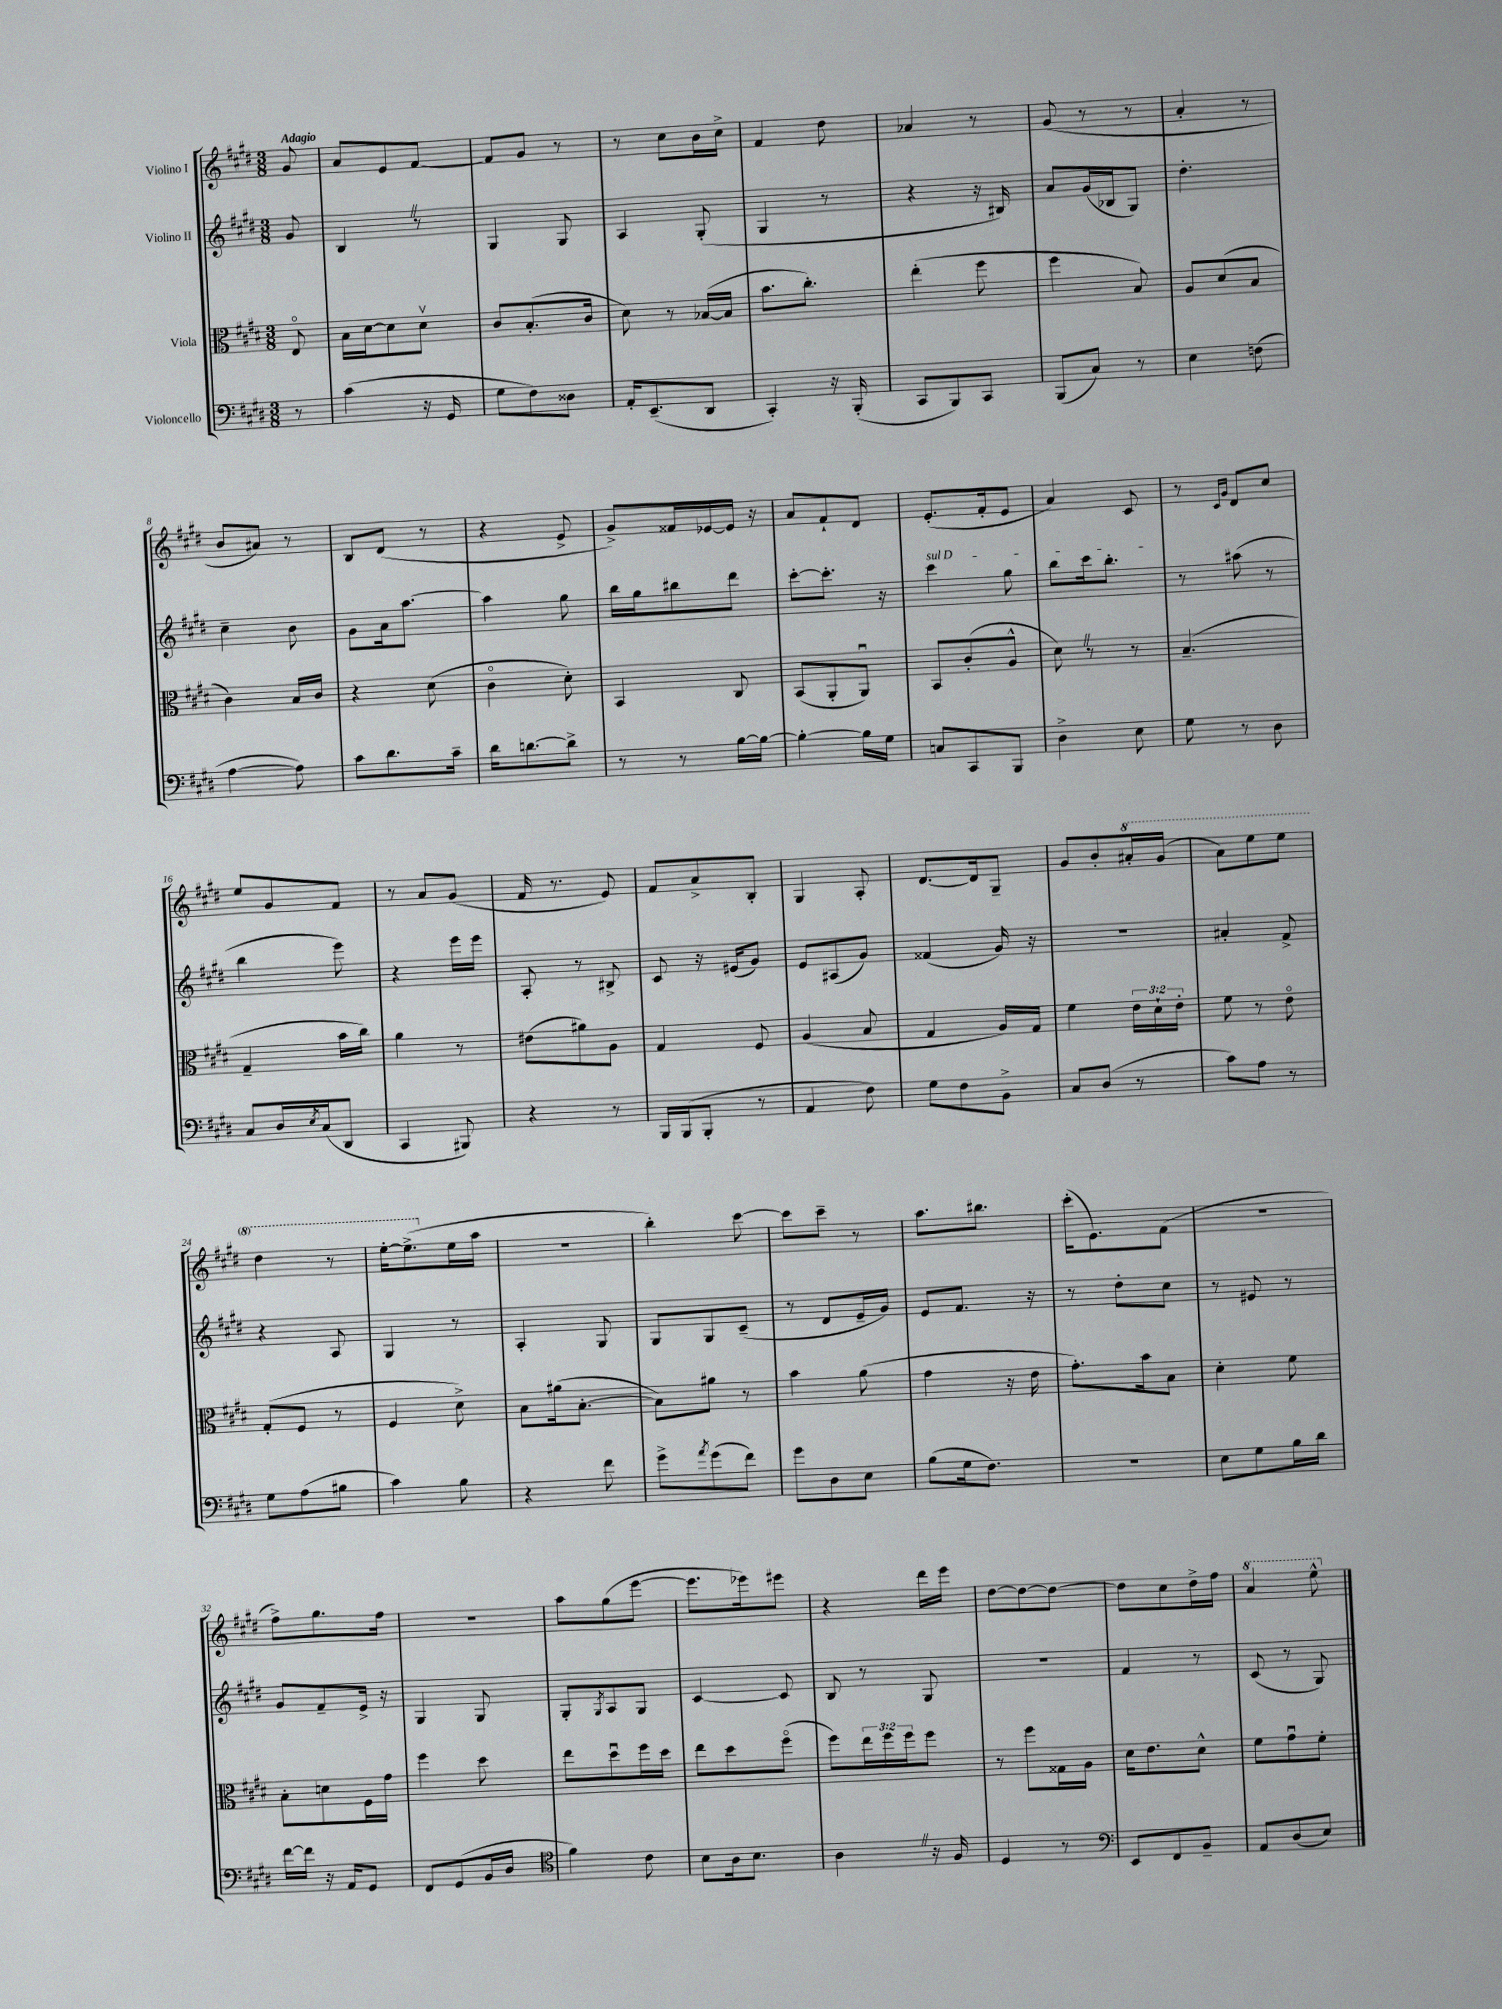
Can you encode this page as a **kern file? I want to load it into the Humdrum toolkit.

**kern	**kern	**kern	**kern
*part4	*part3	*part2	*part1
*staff4	*staff3	*staff2	*staff1
*I"Violoncello	*I"Viola	*I"Violino II	*I"Violino I
*clefF4	*clefC3	*clefG2	*clefG2
*k[f#c#g#d#]	*k[f#c#g#d#]	*k[f#c#g#d#]	*k[f#c#g#d#]
*M3/8	*M3/8	*M3/8	*M3/8
=	=	=	=
!	!	!	!LO:TX:a:B:t=Adagio
8r	8E/	8g#/	8g#/
=1	=1	=1	=1
(4c#\	16B\LL	4BZ/	8a/L
.	[16d#\J	.	.
.	8d#\]	.	8e/
16r	8d#v\J	8r	[8f#/J
16GG#/	.	.	.
=2	=2	=2	=2
8G#\L	8c#/L	4G#/	8f#/L]
8F#\)	(8.B'/	.	8g#/J
8D##X\J	.	8G#/	8r
.	16c#/Jk	.	.
=3	=3	=3	=3
16AA'/KL	8d#\)	4A/	8r
(8.EE~/	.	.	.
.	8r	.	8cc#\L
8DD#/J	([16B-X/LL	(8G#'/	16b\L
.	16B-/JJ]	.	16cc#^\JJ
=4	=4	=4	=4
4CC#'/)	8.b\L	4G#/	4f#/
.	8.cc#'\J)	.	.
16r	.	8r	8dd#\
(16BBB'/	.	.	.
=5	=5	=5	=5
8CC#/L	(4ee'\	4r	4a-X/
8BBB/)	.	.	.
8CC#/J	8ff#\	16r	8r
.	.	16B#X/)	.
=6	=6	=6	=6
(8BBB/L	4ff#\	8a/L	(8g#/
8C#/J)	.	(16g#/L	8r
.	.	16B-X/J	.
8r	8B/)	8G#/J)	8r
=7	=7	=7	=7
4E\	8A/L	4.dd#'\	4a'/
.	(8d#/	.	.
(8Fn\	8B/J	.	8r
!!LO:LB:g=z
=8	=8	=8	=8
[4A\	4c#\)	4cc#~\	8b/L
.	.	.	8a#X/J)
8A\])	16B/LL	8b\	8r
.	16c#/JJ	.	.
=9	=9	=9	=9
8c#\L	4r	8g#\L	8B/L
8.d#\	.	16a\k	(8d#/J
.	.	[8.aa\J	.
.	(8d#\	.	8r
16c#~\Jk	.	.	.
=10	=10	=10	=10
16d#\KL	4c#\	4aa\]	4r
[8.dn\	.	.	.
8d^\J]	8d#'\)	8gg#\	8e^/
=11	=11	=11	=11
8r	4BB/	16bb\LL	8g#^/L)
.	.	16gg#\J	.
8r	.	8bb#X\	16f##X/L
.	.	.	[16e-X/
[16B\LL	8C#/	8ddd#\J	16e-/JJ]
16B\JJ_	.	.	16r
=12	=12	=12	=12
4B'\_	(8BB/L	[8ccc#'\L	8a/L
.	8AA'/	8.ccc#'\J]	8f#`/
16B\LL]	8AAu/J)	.	8d#/J
16G#\JJ	.	16r	.
=13	=13	=13	=13
!	!	!LO:TX:a:i:t=sul D	!
8Cn/L	8BB/L	4ccc#\	(8.e'/L
8CC#/	(8c#'/	.	.
.	.	.	16f#'/k
8BBB/J	8A^^/J	8gg#\	8e/J
=14	=14	=14	=14
4D#^\	8d#Z\)	8bb\L	4a/)
.	8r	16ccc#\k	.
.	.	8.bb'\J	.
8E\	8r	.	8c#/
=15	=15	=15	=15
8G#\	(4.B~/	8r	8r
.	.	.	16qqc#/LL
.	.	.	16qqg#/JJ
8r	.	(8aa#X\	8d#/L
8D#\	.	8r	8cc#/J
!!LO:LB:g=z
=16	=16	=16	=16
8C#/L	4G#~/	4bb\	8ee/L
16D#/L	.	.	8g#/
8qE/	.	.	.
(16C#/J	.	.	.
8DD#/J	16b\LL	8eee\)	8f#/J
.	16cc#\JJ)	.	.
=17	=17	=17	=17
4CC#/	4a\	4r	8r
.	.	.	8a/L
8BBB#X/)	8r	16eee\LL	(8g#/J
.	.	16eee\JJ	.
=18	=18	=18	=18
4r	(8e#X\L	8A'/	16f#/
.	.	.	8.r
.	8a#X\)	8r	.
8r	8A\J	8B#X^/	8e/)
=19	=19	=19	=19
16BBB/LL	4G#/	8c#/	8f#/L
(16BBB/J	.	.	.
8BBB'/J	.	16r	8a^/
.	.	(16e#X/KL	.
8r	8F#/	8g#/J)	8B'/J
=20	=20	=20	=20
4AA/	(4A/	8e/L	4G#/
.	.	(8A#X/	.
8F#\)	8B/	8g#/J)	8A'/
=21	=21	=21	=21
8G#\L	4G#/	(4f##X/	[8.d#/L
8F#\	.	.	.
.	.	.	16d#/k]
8BB^\J	16A/LL)	16g#/)	8G#~/J
.	16G#/JJ	16r	.
=22	=22	=22	=22
8C#/L	4f#\	4.r	8g#/L
(8D#/J	.	.	8b'/
*	*	*	*8va
8r	24e\LL	.	16aa#X'/L
.	24d#`\	.	.
.	.	.	(16gg#/JJ
.	24e'\JJ	.	.
=23	=23	=23	=23
8c#\L)	8f#\	4a#X'/	8aa\L)
8A\J	8r	.	8eee\
8r	8e\	8f#^/	8eee\J
!!LO:LB:g=z
=24	=24	=24	=24
8G#\L	(8G#'/L	4r	4ddd#\
(8A\	8F#/J	.	.
8B#X\J	8r	8A/	8r
=25	=25	=25	=25
4c#\)	4F#/	4G#/	[16eee'\KL
.	.	.	(8.eee^\]
*	*	*	*X8va
8B\	8d#^\)	8r	16ee\L
.	.	.	16aa\JJ
=26	=26	=26	=26
4r	8B\L	4A'/	4.r
.	(16a#X\k	.	.
.	[8.B'\J	.	.
8f#\	.	8G#/	.
=27	=27	=27	=27
8g#^\L	8B\L])	8G#/L	4bb'\)
8qa/	.	.	.
(8g#\	8a#X\J	8G#/	.
8f#\J)	8r	(8c#~/J	[8ccc#\
=28	=28	=28	=28
8g#\L	4b\	8r	8ccc#\L]
8D#\	.	8d#/L	8ccc#~\J
8E\J	(8a\	16e~/L	8r
.	.	16g#/JJ)	.
=29	=29	=29	=29
(8B\L	4g#\	8e/L	8.aa\L
16G#\k	.	8.f#/J	.
8.F#\J)	.	.	8.bb#X\J
.	16r	.	.
.	16e\	16r	.
=30	=30	=30	=30
4.r	8.g#'\L)	8r	(16ccc#'\KL
.	.	.	8.e\)
.	.	8dd#'\L	.
.	16b\k	.	.
.	8B\J	8cc#\J	(8f#\J
=31	=31	=31	=31
8E\L	4d#'\	8r	4.r
8G#\	.	8e#X/	.
16B\L	8f#\	8r	.
16d#\JJ	.	.	.
!!LO:LB:g=z
=32	=32	=32	=32
[16f#\LL	8B'\L	8g#/L	8ff#^\L)
16f#\JJ]	.	.	.
16r	8dn\	8f#~/	8.gg#\
16AA/KL	.	.	.
8GG#/J	16F#\L	16e^/Jk	.
.	16g#\JJ	16r	16ff#\Jk
=33	=33	=33	=33
8FF#/L	4ff#\	4G#/	4.r
(8GG#/	.	.	.
16BB/L	8dd#\	8G#/	.
16D#/JJ	.	.	.
=34	=34	=34	=34
*clefC4	*	*	*
4f#\)	8ee\L	8G#'/L	8aa\L
.	.	8qG#/	.
.	8dd#u\	8A/	(8gg#\
8c#\	16ff#\L	8G#/J	[8eee\J
.	16dd#\JJ	.	.
=35	=35	=35	=35
8B\L	8ee\L	[4c#/	8.eee\L]
16A\k	8dd#\	.	.
8.B\J	.	.	16eee-X\k)
.	(8ff#\J	8c#/]	8eee#X\J
=36	=36	=36	=36
4AZ\	8ff#\L)	8B/	4r
.	24ee\L	8r	.
.	24ff#\	.	.
.	24ff#\J	.	.
16r	8ff#\J	8G#/	16ddd#\LL
16F#/	.	.	16eee\JJ
=37	=37	=37	=37
4D#/	8r	4.r	[8dd#\L
.	8ff#\L	.	8dd#\_
8r	16G##X\L	.	8dd#\J_
.	16A\JJ	.	.
=38	=38	=38	=38
*clefF4	*	*	*
8EE/L	16d#\KL	4f#/	8dd#\L]
.	8.e\	.	.
8FF#/	.	.	8cc#\
8BB~/J	8d#^^\J	8r	16dd#^\L
.	.	.	16ff#\JJ
=39	=39	=39	=39
*	*	*	*8va
8AA/L	8f#\L	(8c#/	4aa/
(8D#/	8g#u\	8r	.
8E/J)	8f#'\J	8G#/)	8eee^^\
*	*	*	*X8va
==	==	==	==
*-	*-	*-	*-
